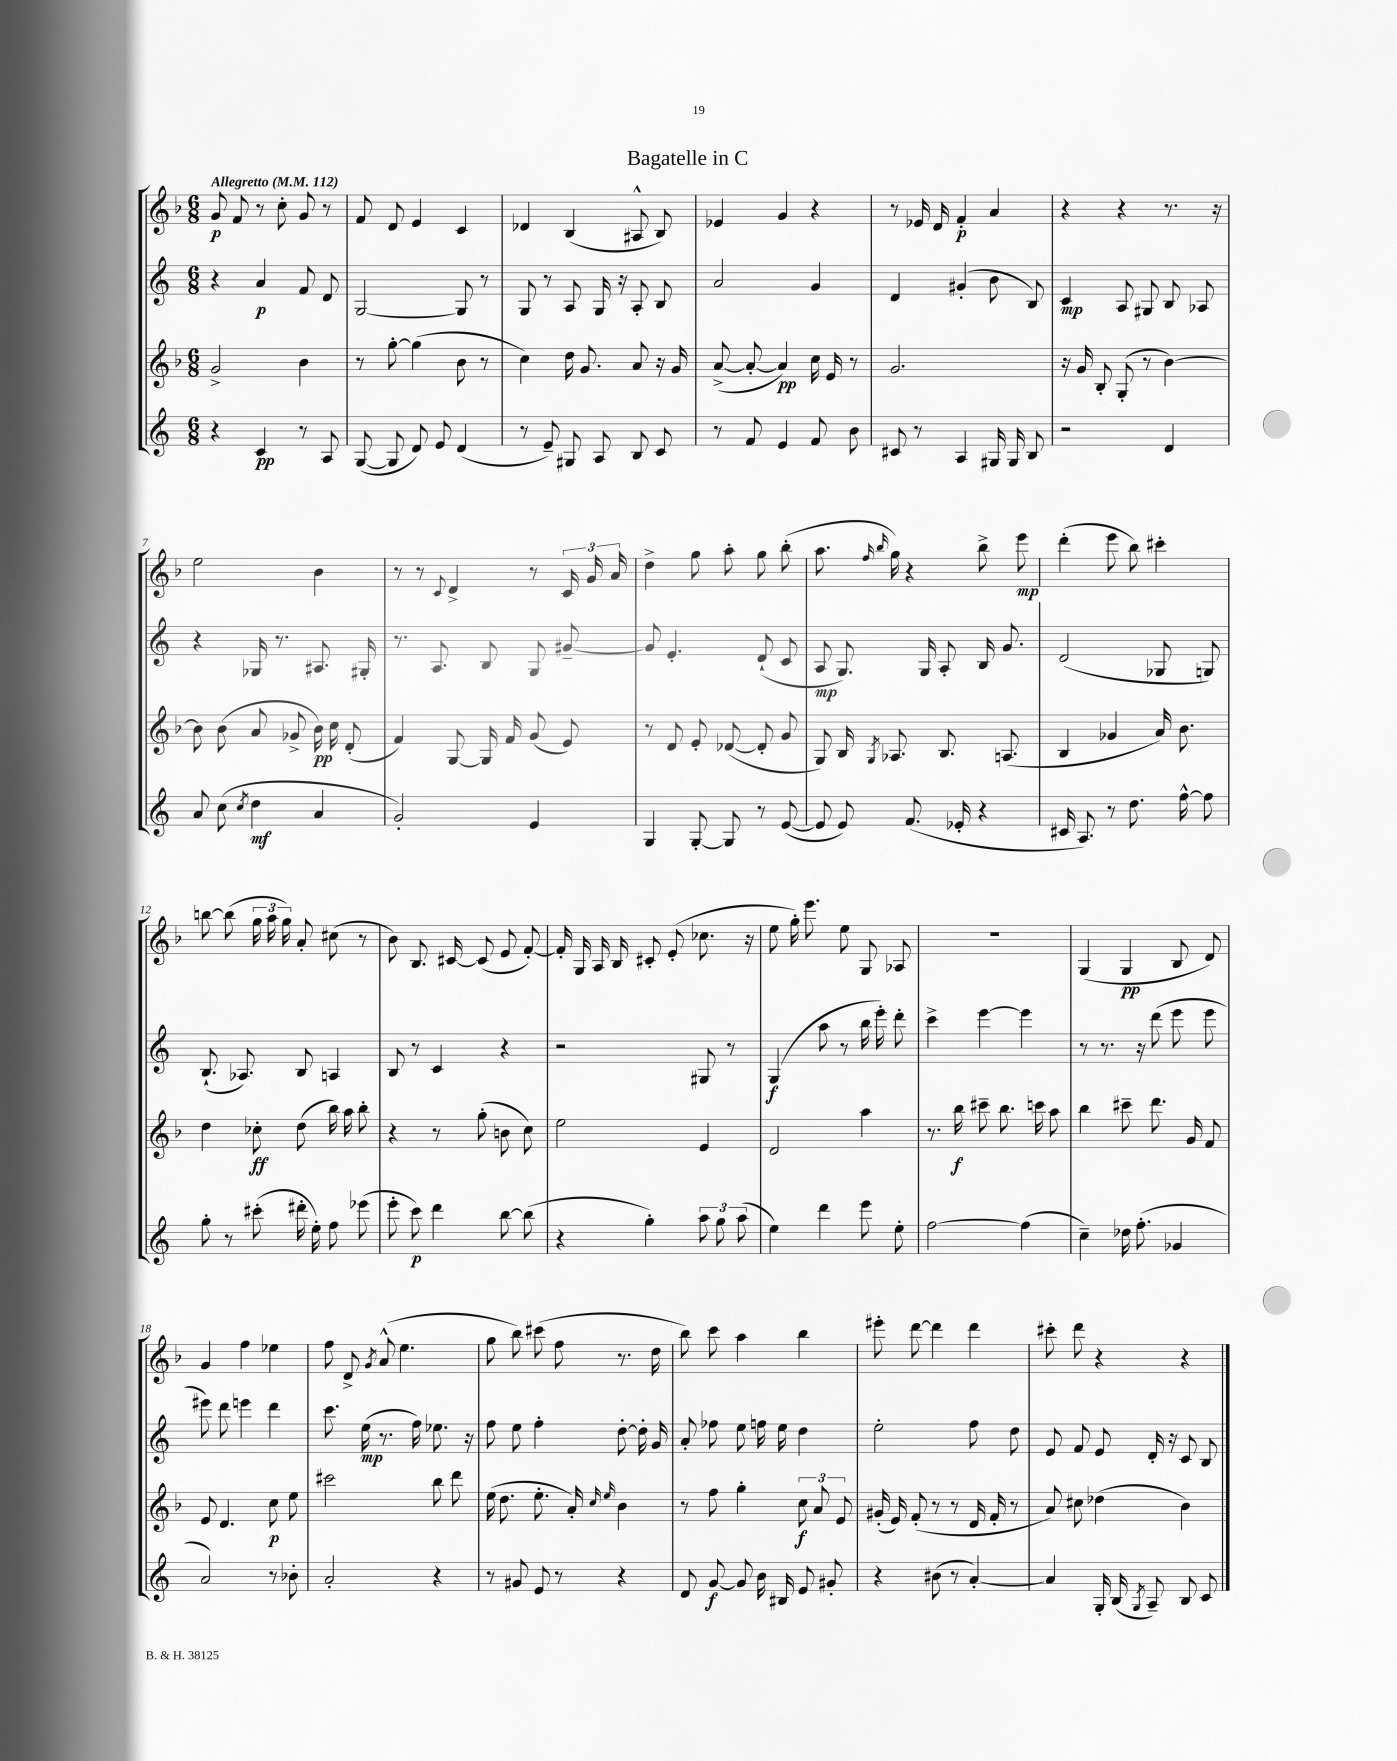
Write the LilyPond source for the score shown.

\header { title = "Bagatelle in C" }
<<
\new StaffGroup <<
\new Staff = "s0" {
    \clef treble \key f \major \numericTimeSignature \time 6/8 \tempo "Allegretto" 4 = 112
    \autoBeamOff g'8\p f'8 r8 c''8-. g'8 r8 |
    f'8 d'8 e'4 c'4 |
    des'4 bes4( ais8-^ bes8) |
    ees'4 g'4 r4 |
    r8 ees'16 d'16 f'4-.\p a'4 |
    r4 r4 r8. r16 |
    e''2 bes'4 |
    r8 r8 \appoggiatura { c'8 } d'4-> r8 \tuplet 3/2 { c'16 g'16 a'16 } |
    d''4-> g''8 a''8-. g''8 bes''8-.( |
    a''8. \grace { f''16 bes''16 } g''16) r4 bes''8-> e'''8\mp |
    d'''4-.( e'''8 bes''8) cis'''4-. |
    b''8~ b''8( \tuplet 3/2 { g''16 a''16 g''16) } a'8-. cis''8( r8 |
    bes'8) bes8. cis'16~ cis'8( e'8 f'8~-.) |
    f'16-. g16 a16 bes16 cis'8-. e'8-.( ces''8. r16 |
    e''8 g''16-.) e'''8. e''8 g8 aes8 |
    R2. |
    g4( g4\pp bes8 d'8) |
    g'4 f''4 ees''4 |
    f''8 d'8-> \acciaccatura { g'8 } a'8-^( e''4. |
    g''8 bes''8) cis'''8( f''8 r8. d''16 |
    bes''8) c'''8 a''4 bes''4 |
    eis'''8-. d'''8~ d'''4 d'''4 |
    cis'''8-. d'''8 r4 r4 \bar "|." |
}
\new Staff = "s1" {
    \clef treble \key c \major \numericTimeSignature \time 6/8
    \autoBeamOff r4 a'4\p f'8 d'8 |
    g2~ g8 r8 |
    g8 r8 a8 g16 r16 a8-. b8 |
    a'2 g'4 |
    d'4 gis'4-.( b'8 b8) |
    c'4\mp a8 gis8 b8 aes8 |
    r4 ges16 r8. ais8. gis16-. |
    r8. a8. b8 g8 gis'8~-- |
    gis'8 e'4.-. d'8-!( c'8 |
    a8\mp g8.) g16 a8-. b16 g'8. |
    d'2( ges8 g8) |
    b8.-!( aes8.) b8 a4 |
    b8 r8 c'4 r4 |
    r2 gis8 r8 |
    g4\f( a''8 r8 b''16 e'''16-.) d'''8-. |
    c'''4-> e'''4~ e'''4 |
    r8 r8. r16 d'''8( e'''8 e'''8 |
    eis'''8) d'''8 e'''4 d'''4 |
    c'''8. e''16\mp( r8. f''16) ees''8. r16 |
    f''8 e''8 f''4-. d''8~-. d''16-. g'16 |
    a'8-. fes''8 e''8 f''16 e''16 d''4 |
    e''2-. f''8 d''8 |
    e'8 f'8 e'8 d'16-. r16 c'8 b8 \bar "|." |
}
\new Staff = "s2" {
    \clef treble \key f \major \numericTimeSignature \time 6/8
    \autoBeamOff g'2-> bes'4 |
    r8 g''8~-. g''4( bes'8 r8 |
    c''4) d''16 g'8. a'8 r16 g'16 |
    a'8~->( a'8~-. a'4\pp) c''16 e'16 r8 |
    g'2. |
    r16 g'16 bes8-. g8-.( r8 bes'4~) |
    bes'8 bes'8( a'8 ges'8-> bes'16\pp) c''16 d'8-.( |
    f'4) g8~ g16 f'16 g'8( e'8) |
    r8 d'8 e'8-. des'8~( des'8-. g'8 |
    g8) bes16 \acciaccatura { g8 } aes8. bes8. a8.( |
    bes4 ges'4 a'16) bes'8. |
    d''4 ces''8-.\ff d''8( bes''16) a''16 bes''8-. |
    r4 r8 g''8-.( b'8 c''8) |
    e''2 e'4 |
    d'2 a''4 |
    r8. bes''16\f cis'''8-- bes''8. c'''16 a''8 |
    bes''4 cis'''8-- d'''8. g'16 f'8 |
    e'8 d'4. c''8\p e''8 |
    cis'''2 bes''8 d'''8 |
    e''16( d''8. e''8.-. a'16-.) \grace { c''16 e''16 } bes'4 |
    r8 f''8 g''4-. \tuplet 3/2 { c''8\f a'8 e'8 } |
    gis'16-.( e'16) f'8-.( r8 r8 d'16 f'16-. r8 |
    a'8) cis''8 des''4( bes'4) \bar "|." |
}
\new Staff = "s3" {
    \clef treble \key c \major \numericTimeSignature \time 6/8
    \autoBeamOff r4 c'4\pp r8 a8 |
    g8~( g8 d'8) e'8 d'4( |
    r8 e'8--) gis8 a8 b8 c'8 |
    r8 f'8 e'4 f'8 b'8 |
    cis'8 r8 a4 gis16 gis16 b8 |
    r2 d'4 |
    a'8 c''8( \acciaccatura { c''8 } d''4\mf a'4 |
    g'2-.) e'4 |
    g4 g8~-. g8 r8 e'8~( |
    e'8 e'8) f'8.( ees'16-. r4 |
    cis'16 a8.) r8 d''8. f''16~-^ f''8 |
    g''8-. r8 cis'''8-.( dis'''16-. e''16-.) f''8 ees'''8( |
    e'''8-. c'''8\p) d'''4 b''8~ b''8( |
    r4 g''4-.) \tuplet 3/2 { a''8 g''8 a''8( } |
    e''4) d'''4 e'''8 e''8-. |
    f''2~ f''4( |
    c''4--) des''16 f''8.-.( ges'4 |
    a'2) r8 bes'8-. |
    a'2-. r4 |
    r8 gis'8 e'8 r8 r4 |
    d'8 g'8~\f g'8 b'16 bis16 e'8 gis'8-. |
    r4 bis'8( r8 a'4~-.) |
    a'4 g16-. b16( \acciaccatura { g8 } a8--) b8 c'8 \bar "|." |
}
>>
>>
